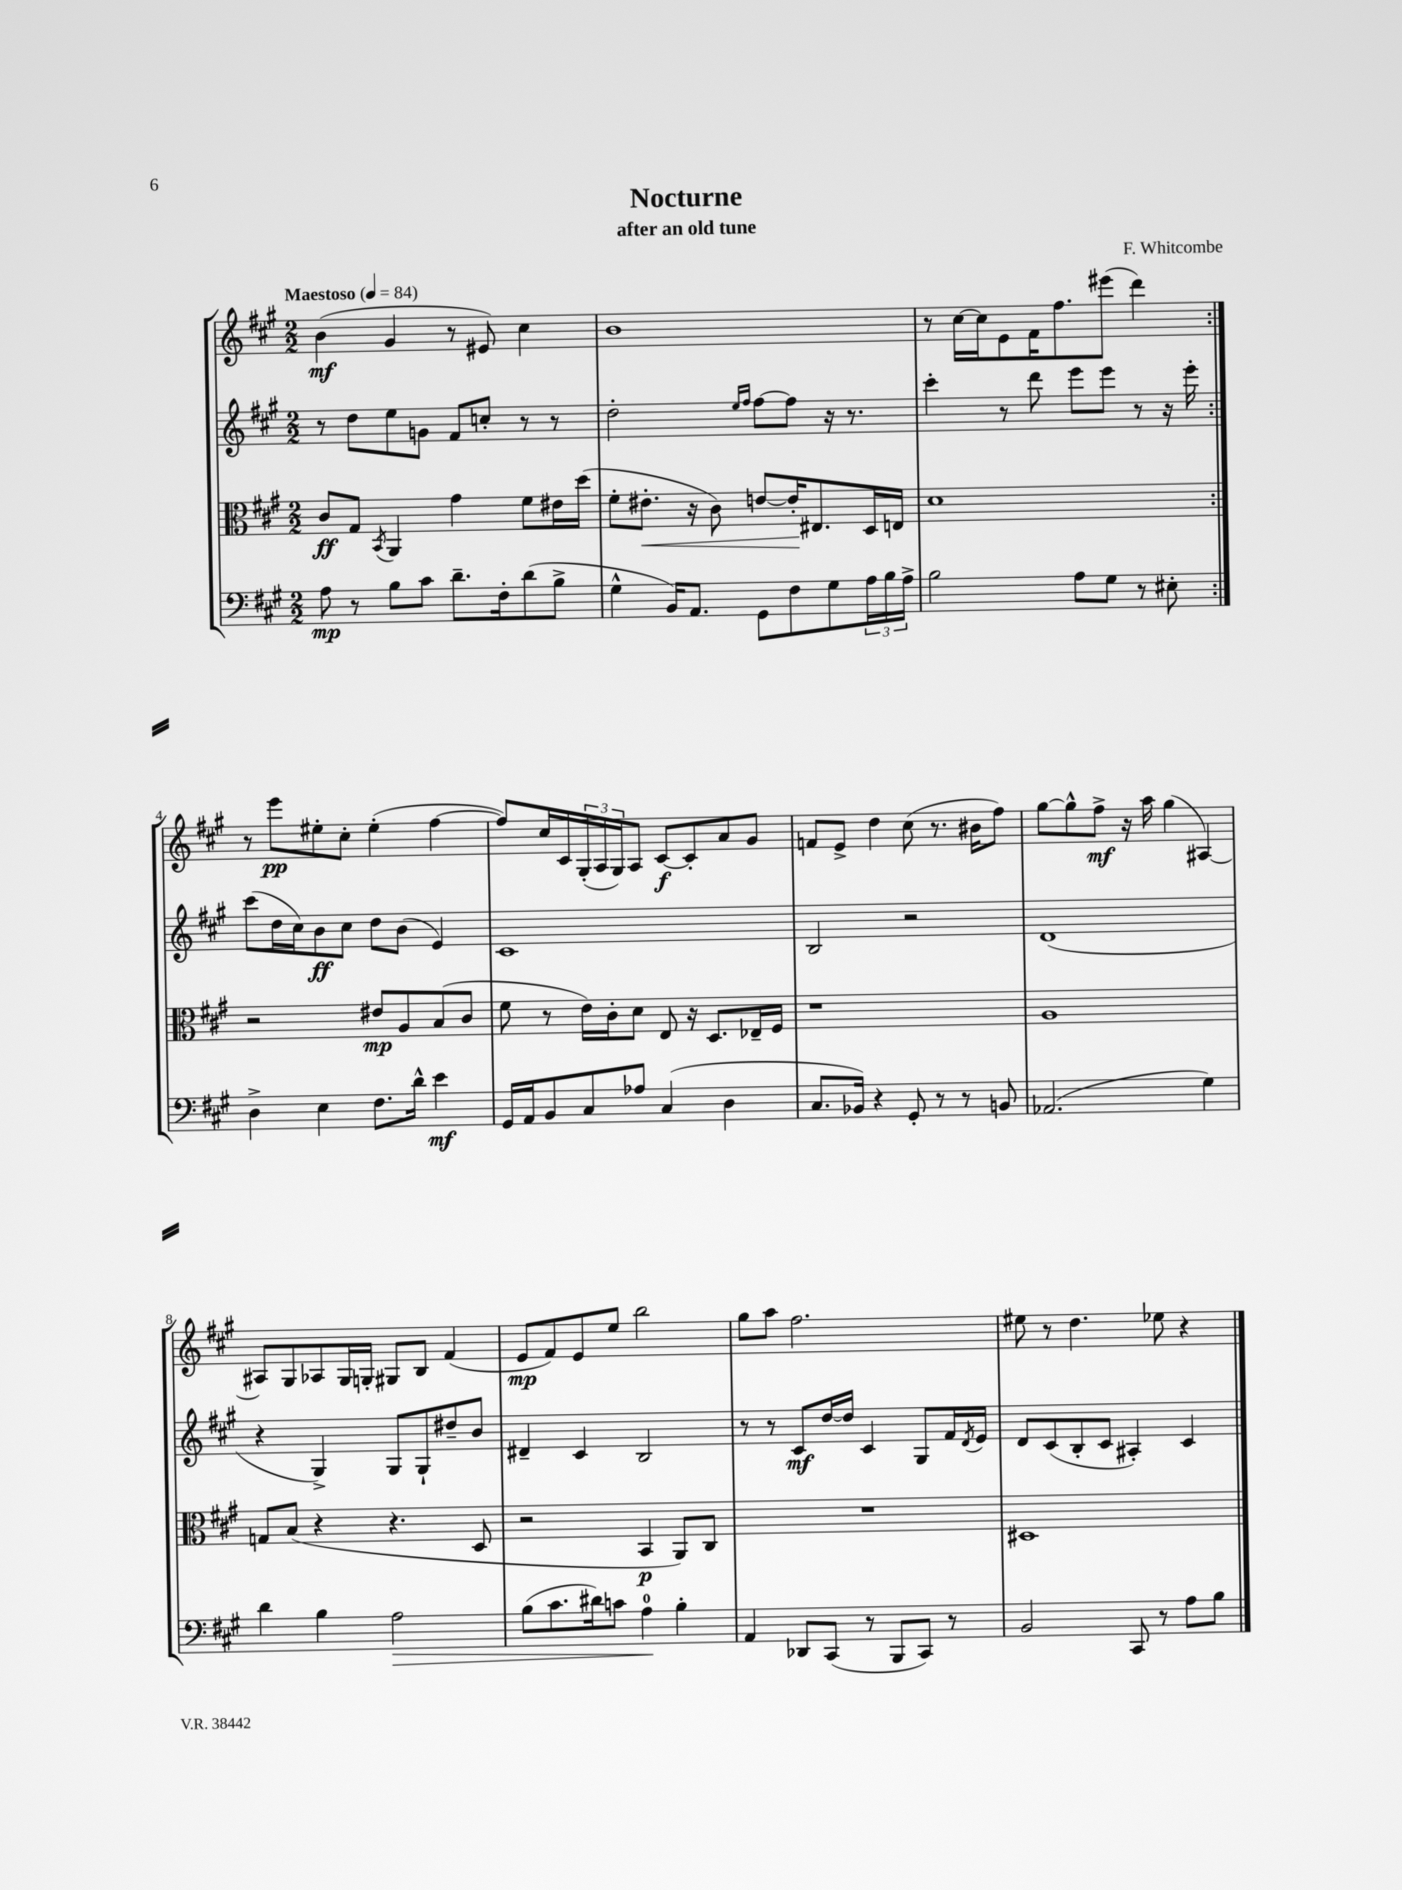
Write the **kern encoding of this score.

**kern	**kern	**kern	**kern
*staff4	*staff3	*staff2	*staff1
*clefF4	*clefC3	*clefG2	*clefG2
*k[f#c#g#]	*k[f#c#g#]	*k[f#c#g#]	*k[f#c#g#]
*M2/2	*M2/2	*M2/2	*M2/2
*MM84	*MM84	*MM84	*MM84
8A	8c#	8r	(4b
8r	8G#	8dd	.
.	8qBB	.	.
8B	4AA	8ee	4g#
8c#	.	8g	.
8.d~	4g#	8f#	8r
.	.	8cc'	8e#)
16F#'	.	.	.
(8d	8f#	8r	4cc#
8B^	16e#	8r	.
.	(16dd	.	.
=	=	=	=
4G#^^	8f#'	2dd'	1b
.	8.e#'	.	.
16BB)	.	.	.
8.AA	16r	.	.
.	8c#)	.	.
.	.	16qqee	.
.	.	16qqff#	.
8GG#	[8e	[8ff#	.
8F#	16e']	8ff#]	.
.	8.E#	.	.
8G#	.	16r	.
.	.	8.r	.
24A	16D	.	.
24B	.	.	.
.	16E	.	.
24A^	.	.	.
=	=	=	=
2B	1d	4ccc#'	8r
.	.	.	[16cc#
.	.	.	16cc#]
.	.	8r	8e
.	.	8ddd	16f#
.	.	.	8.ff#
8A	.	8eee	.
8G#	.	8eee	(8eee#
8r	.	8r	4ddd)
8E#'	.	16r	.
.	.	16eee'	.
=:|!	=:|!	=:|!	=:|!
4D^	2r	(8ccc#	8r
.	.	16dd	8eee
.	.	16cc#)	.
4E	.	8b	8ee#'
.	.	8cc#	8cc#'
8.F#	8e#	8dd	(4ee#'
.	8A	(8b	.
16d^^	.	.	.
4e	(8B	4e)	[4ff#
.	8c#	.	.
=	=	=	=
16GG#	8f#	1c#	8ff#])
16AA	.	.	.
8BB	8r	.	16cc#
.	.	.	16c#
8C#	16e)	.	(24G#'
.	.	.	24A
.	16c#'	.	.
.	.	.	24G#)
8A-	8d	.	8A
(4C#	8E	.	[8c#
.	16r	.	8c#']
.	8.D	.	.
4D	.	.	8a
.	16E-~	.	8g#
.	16F#	.	.
=	=	=	=
8.C#	1r	2B	8f
.	.	.	8e^
16BB-)	.	.	.
4r	.	.	4dd
8GG#'	.	2r	(8cc#
8r	.	.	8.r
8r	.	.	.
.	.	.	16b#
8BB	.	.	8ff#)
=	=	=	=
(2.AA-	1A	(1d	[8gg#
.	.	.	8gg#^^]
.	.	.	8ff#^
.	.	.	16r
.	.	.	16aa
.	.	.	(4gg#
4G#)	.	.	[4A#)
=	=	=	=
4d	8G	4r	8A#]
.	(8B	.	8G#
4B	4r	4G#^)	8A-
.	.	.	16G#
.	.	.	16G'
2A	4.r	8G#	8G#
.	.	8G#`	8B
.	.	8dd#~	(4f#
.	8D	8b	.
=	=	=	=
(8B	2r	4d#~	8e
8.c#	.	.	8f#)
.	.	4c#	8e
16d#)	.	.	.
8c	.	.	8ee
4A	4BB	2B	2bb
4B'	8AA)	.	.
.	8C#	.	.
=	=	=	=
4AA	1r	8r	8gg#
.	.	8r	8aa
8DD-	.	8c#	2.ff#
(8CC#	.	[16dd	.
.	.	16dd]	.
8r	.	4c#	.
8BBB	.	.	.
8CC#)	.	8G#	.
8r	.	16f#	.
.	.	8qd	.
.	.	16e	.
=	=	=	=
2BB	1D#	8d	8ee#
.	.	(8c#	8r
.	.	8B'	4.dd
.	.	8c#	.
8CC#	.	4A#')	.
8r	.	.	8ee-
8A	.	4c#	4r
8B	.	.	.
==	==	==	==
*-	*-	*-	*-
